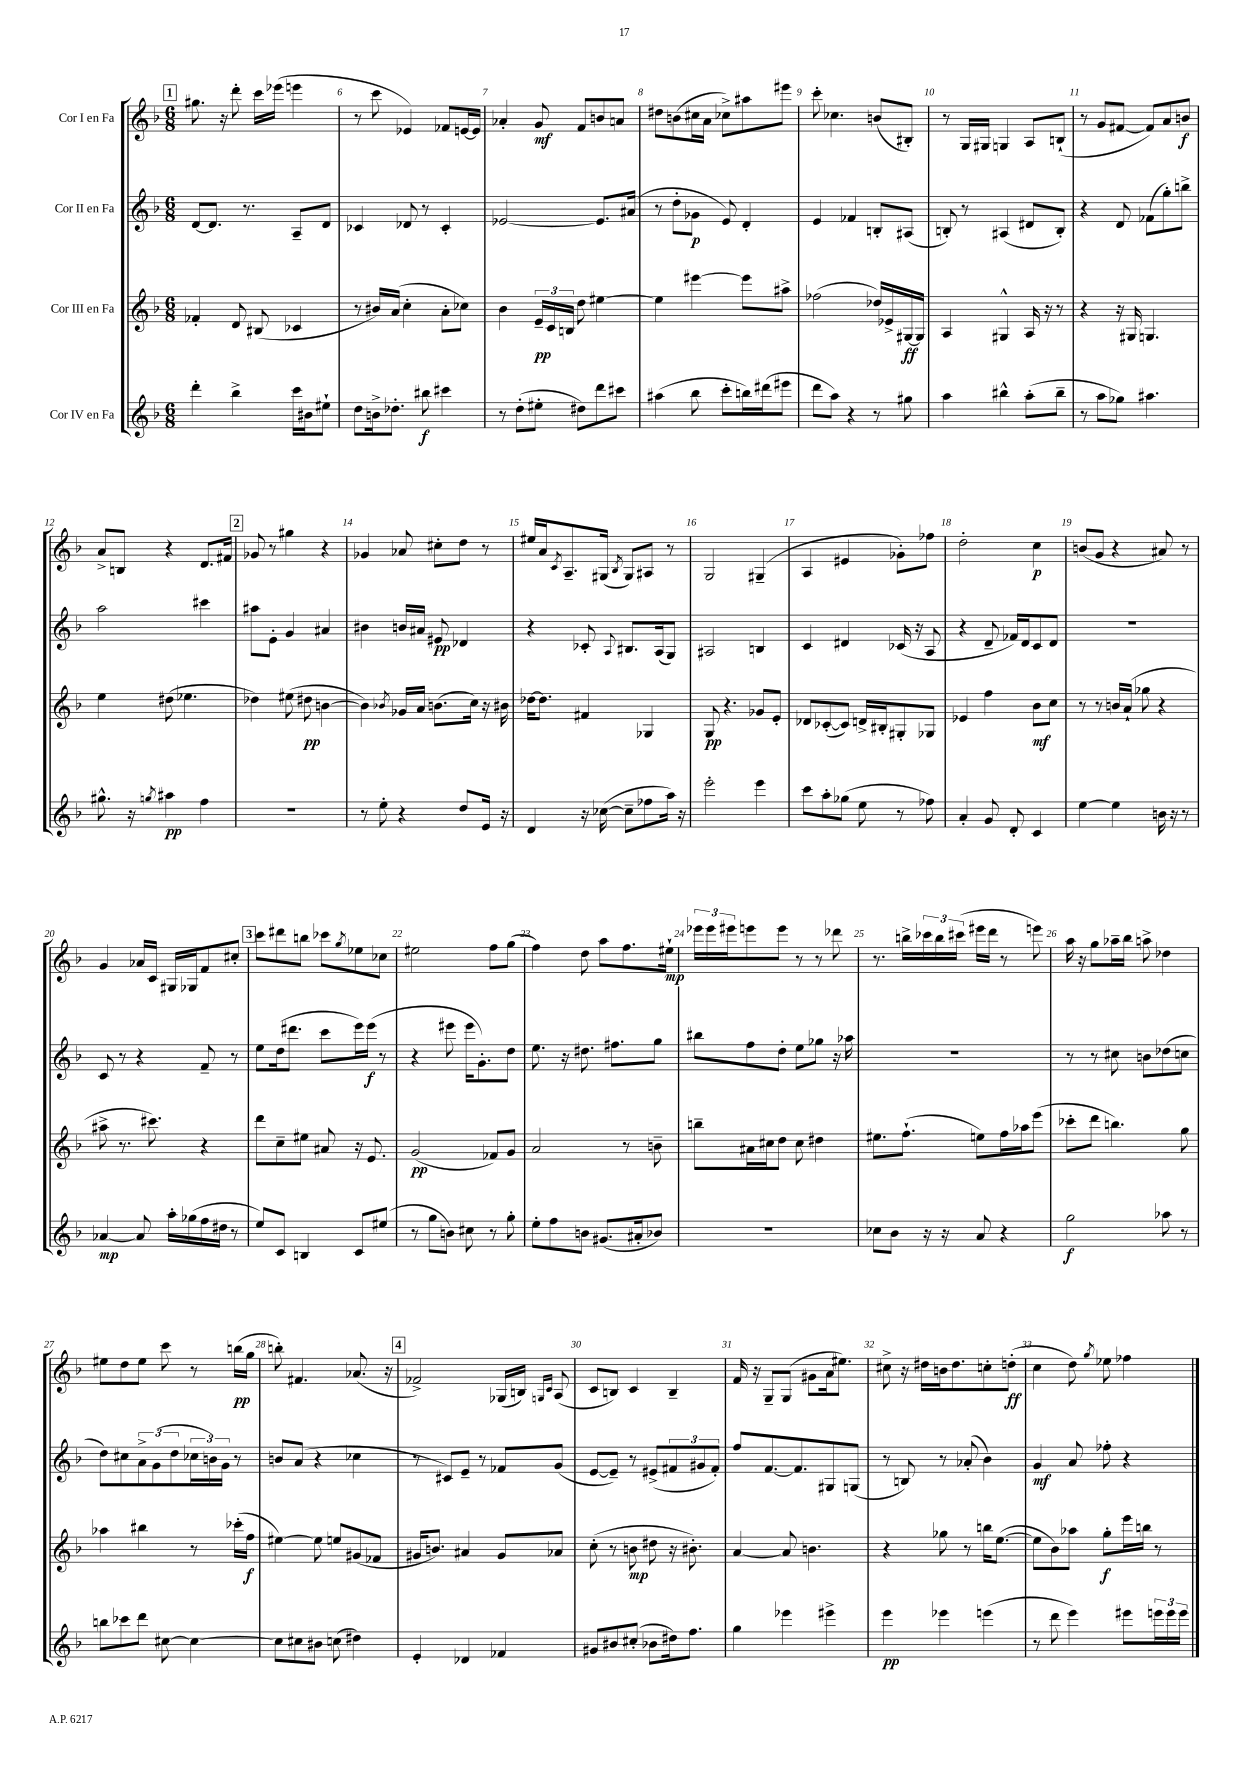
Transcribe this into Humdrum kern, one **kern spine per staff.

**kern	**kern	**kern	**kern
*staff4	*staff3	*staff2	*staff1
*clefG2	*clefG2	*clefG2	*clefG2
*k[b-]	*k[b-]	*k[b-]	*k[b-]
*M6/8	*M6/8	*M6/8	*M6/8
4ddd'\	4f-'/	[8d/L	8.gg#\
.	.	8.d/]J	.
.	.	.	16r
4bb-^\	8d/	.	8ddd'\
.	.	8.r	.
.	(8B#/	.	16ccc\LL
.	.	.	(16eee-\JJ
16ccc\LL	4c-/	8A~/L	4eee\
16b#\J	.	.	.
8ee#`\J	.	8d/J	.
=	=	=	=
8dd\L	8r	4c-/	8r
16b^\k	16b#/LL)	.	8ccc\
8.dd-'\J	(16a/JJ	.	.
.	4cc'\	8d-/	4e-/)
8bb#\	.	8r	.
4ccc#\	8a'\L	4c-'/	8f-/L
.	8cc-\J)	.	[16e/L
.	.	.	16e/]JJ
=	=	=	=
8r	4b-\	[2e-/	4a-'/
(8dd'\L	.	.	.
8ee#'\J	24e~/LL	.	8g/
.	24c/	.	.
.	24B/JJ	.	.
8dd#\L)	8dd\	.	8f/L
8ddd\	[4ee#\	8.e-/]L	8b/
8ccc#\J	.	.	8a/J
.	.	(16a#/Jk	.
=	=	=	=
(4aa#\	4ee#\]	8r	8dd#\L
.	.	8dd'\L	(8b\
8bb-\	[4eee#\	8g-\J	16cc#\L
.	.	.	16a\JJ
8ccc'\L	.	8e/)	8cc-^\L)
16bb\L)	8eee#\]L	4d'/	8aa#\
(16ddd#\J	.	.	.
8eee#\J	8aa#^\J	.	8eee#\J
=	=	=	=
8ddd\L	(2ff-\	4e/	8ccc'\
8aa\J)	.	.	4.cc-\
4r	.	4f-/	.
8r	16dd-/LL)	8B'/L	(8b/L
.	16e-^/	.	.
8gg#\	[16G#/	(8A#/J	8B#'/J)
.	16G#/]JJ	.	.
=	=	=	=
4aa\	4A/	8B'/)	8r
.	.	8r	16G/LL
.	.	.	16G#/JJ
4bb#^^\	4G#^^/	(4A#/	4G/
(8aa'\L	16A/	8d#/L	8A/L
.	16r	.	.
8bb#~\J	8r	8B'/J)	(8B`/J
=	=	=	=
8r	4r	4r	8r
8aa\L	.	.	8g/L
8gg-\J)	16r	8d/	[8f#/J
.	16G#/	.	.
4.aa#\	4.G/	(8f-\L	8f#/]L)
.	.	8gg'\)	8a/
.	.	8bb^\J	8b/J
=	=	=	=
8.gg#^^\	4ee\	2aa\	8a^/L
.	.	.	8B/J
16r	.	.	.
8qgg/	.	.	.
4aa#\	(8dd#\	.	4r
.	4.ee-\	.	.
4ff\	.	4ccc#\	8.d/L
.	.	.	16f#/Jk
=	=	=	=
2.r	4dd-\)	8aa#\L	8g-/
.	.	8e'\J	8r
.	(8ee#\	4g/	4gg#\
.	8dd#\	.	.
.	[4b\	4a#/	4r
=	=	=	=
8r	4b\])	4b#\	4g-/
8ee'\	.	.	.
.	8qb-/	.	.
4r	16g-/LL	16b/LL	8a-/
.	16a/JJ	16a#/JJ	.
.	(8.b\L	8e#/	8cc#'\L
8dd/L	.	4d-/	8dd\J
.	16cc\Jk)	.	.
16e/Jk	16r	.	8r
16r	16b#\	.	.
=	=	=	=
4d/	[16dd-\LK	4r	16ee#/LL
.	8.dd-\]J	.	16a/J
.	.	.	8qc/
.	.	.	8.A~/
16r	4f#/	8c-'/	.
([16cc-\	.	.	(16G#/Jk
.	.	8qqA/	8qB-/
8cc-~\]L	.	8.B#/L	8G#/L)
8ff-\	4G-/	.	8A#/J
.	.	(16A/k	.
16aa\Jk)	.	8G/J)	8r
16r	.	.	.
=	=	=	=
2eee'\	8G/	2A#/	2G/
.	4.r	.	.
4eee\	8g-/L	4B/	(4G#~/
.	8e'/J	.	.
=	=	=	=
8ccc\L	8d-/L	4c/	4A/
8aa'\	([8c-'/	.	.
(8gg-\J	8c-/]J)	4d#/	4e#/
8ee\	16d^/LL	.	.
.	16B#'/J	.	.
8r	8G#'/	(16c-/	8g-'\L)
.	.	16r	.
8ff-\)	8G-/J	8A/	8ff-\J
=	=	=	=
4a'/	4e-/	4r	2dd'\
8g/	4ff\	8d~/	.
8d'/	.	16f-/LL)	.
.	.	16d/J	.
4c/	8b-\L	8c/	4cc\
.	8cc\J	8d/J	.
=	=	=	=
[4ee\	8r	2.r	(8b/L
.	8r	.	8g/J
4ee\]	16b/LL	.	4r
.	(16a`/JJ	.	.
.	8gg-\	.	.
16b\	4r	.	8a#/)
16r	.	.	.
8r	.	.	8r
=	=	=	=
[4a-/	8aa#^\	8c/	4g/
.	8.r	8r	.
8a-/]	.	4r	16a-/LL
.	8.ccc#\)	.	16c/JJ
16aa'\LL	.	.	16G#/LL
(16gg-\	.	.	16G-/J
16ff\	4r	8f~/	8f/
16dd#\JJ	.	.	.
8r	.	8r	8cc#'/J
=	=	=	=
8ee/L)	8ddd\L	8ee\L	8ccc\L
8c/J	8cc~\	(16dd\k	8ddd#\
.	.	8.ddd#\J	.
4B/	8ee#\J	.	8bb\J
.	8a#/	8ccc\L	8ccc-\L
.	.	.	8qgg/
8c/L	16r	16eee\L)	8ee-\
.	8.e/	(16eee\JJ	.
(8ee#/J	.	8r	8cc-\J
=	=	=	=
8r	(2g/	4r	2ee#\
8gg\L	.	.	.
8b\J)	.	8eee#\	.
8cc#\	.	16eee#\LK	.
.	.	8.g'\)	.
8r	8f-/L)	.	8ff\L
8gg'\	8g/J	8dd\J	(8gg\J
=	=	=	=
8ee'\L	2a/	8.ee\	4ff\)
8ff\	.	.	.
.	.	16r	.
8b\J	.	8.dd#\	8dd\
(8.g#/L	.	.	8aa\L
.	.	8.ff#\L	.
.	8r	.	8.ff\
16a#'/k	.	.	.
8b-/J)	8b~\	8gg\J	.
.	.	.	16ee#`\Jk
=	=	=	=
2.r	8bb~\L	8bb#\L	24eee-\LL
.	.	.	24eee-\
.	.	.	24eee#\J
.	16a#\L	8ff\	8eee\
.	16cc#\J	.	.
.	8dd\J	8dd'\J	8eee\J
.	8cc#\	8ee\L	8r
.	4dd#\	8gg-\J	8r
.	.	16r	8ddd-\
.	.	16aa-\	.
=	=	=	=
8cc-\L	8.ee#\L	2.r	8.r
8b-\J	.	.	.
.	(8.ff`\J	.	16bb^\LL
16r	.	.	24ccc-\
.	.	.	24bb\
16r	.	.	.
.	.	.	(24ccc#\JJ
8a/	8ee\L)	.	16eee#\LL
.	.	.	16ddd\JJ
4r	16ff\L	.	8r
.	16aa-\J	.	.
.	(8eee\J	.	8eee\)
=	=	=	=
2gg\	8ccc-'\L	8r	16aa\
.	.	.	16r
.	8ddd\J	8r	8gg\L
.	4.bb\)	8cc#\	16aa-~\L
.	.	.	16bb-\JJ
.	.	8b\L	8aa^\
8aa-\	.	(8dd-\	4dd-\
8r	8gg\	8cc\J	.
=	=	=	=
8bb\L	4aa-\	8dd\L)	8ee#\L
8ccc-\	.	8cc#\	8dd\
8ddd\J	4bb#\	12a^\	8ee#\J
.	.	(12g\	.
[8cc#\	.	.	8ccc\
.	.	12dd\	.
4cc#\_	8r	24cc-\L	8r
.	.	24b\)	.
.	.	24g\JJ	.
.	(16ccc-'\LL	8r	(16bb\LL
.	16ff\JJ	.	16gg\JJ
=	=	=	=
8cc#\]L	[4ee#\)	8b/L	8bb'\)
8cc#\	.	(8a/J	4.f#/
8b#\J	8ee#\]	4r	.
(8cc\	8ee/L	.	.
4dd#\)	(8g#/	4cc-\	(8.a-/
.	8f-/J	.	.
.	.	.	16r
=	=	=	=
4e'/	16g#/LK	8r	2f-^/)
.	8.b/J)	.	.
.	.	8c#/L)	.
4d-/	4a#/	8e~/J	.
.	.	8r	.
4f-/	8g#/L	8f-/L	(16G-/LL
.	.	.	16B/JJ)
.	.	.	16qqG/LL
.	.	.	16qqc/JJ
.	8a-/J	(8g/J	(8A/
=	=	=	=
8g#/L	(8cc'\	[8e/L	8c/L
8b#/	8r	8e~/]J)	8B/J)
(8cc#'/J	8b\	8r	4c/
8b-\L	8dd#\	(8e#^/L	.
16dd#\k)	16r	12f#/	4B~/
8.ff\J	8.b#'\)	.	.
.	.	12g#/	.
.	.	12f#'/J)	.
=	=	=	=
4gg\	[4a/	8ff/L	16f/
.	.	.	16r
.	.	[8.f/	8G~/L
4eee-\	8a/]	.	(8G/J
.	.	8.f/]	.
.	4.b\	.	8g#\L
4eee#^\	.	8G#/	16a\k
.	.	.	8.ee#\J)
.	.	(8G/J	.
=	=	=	=
4eee\	4r	8r	8cc#^\
.	.	8B/)	16r
.	.	.	16dd#\LL
4eee-\	8gg-\	8r	16b\J
.	.	.	8.dd#\
.	8r	(8a-'/	.
(4eee\	16bb\LK	4b-\)	8cc'\
.	([8.ee\J	.	.
.	.	.	(8dd'\J
=	=	=	=
8r	8ee\]L	4g/	4cc\
8ddd\	8b-\)	.	.
4eee\)	8aa-\J	8a/	8dd\)
.	.	.	8qgg/
.	8gg'\L	8ff-'\	8ee-\
8eee#\L	16eee\L	4r	4ff-\
.	16bb\JJ	.	.
24eee\L	8r	.	.
24eee\	.	.	.
24eee\JJ	.	.	.
==	==	==	==
*-	*-	*-	*-
